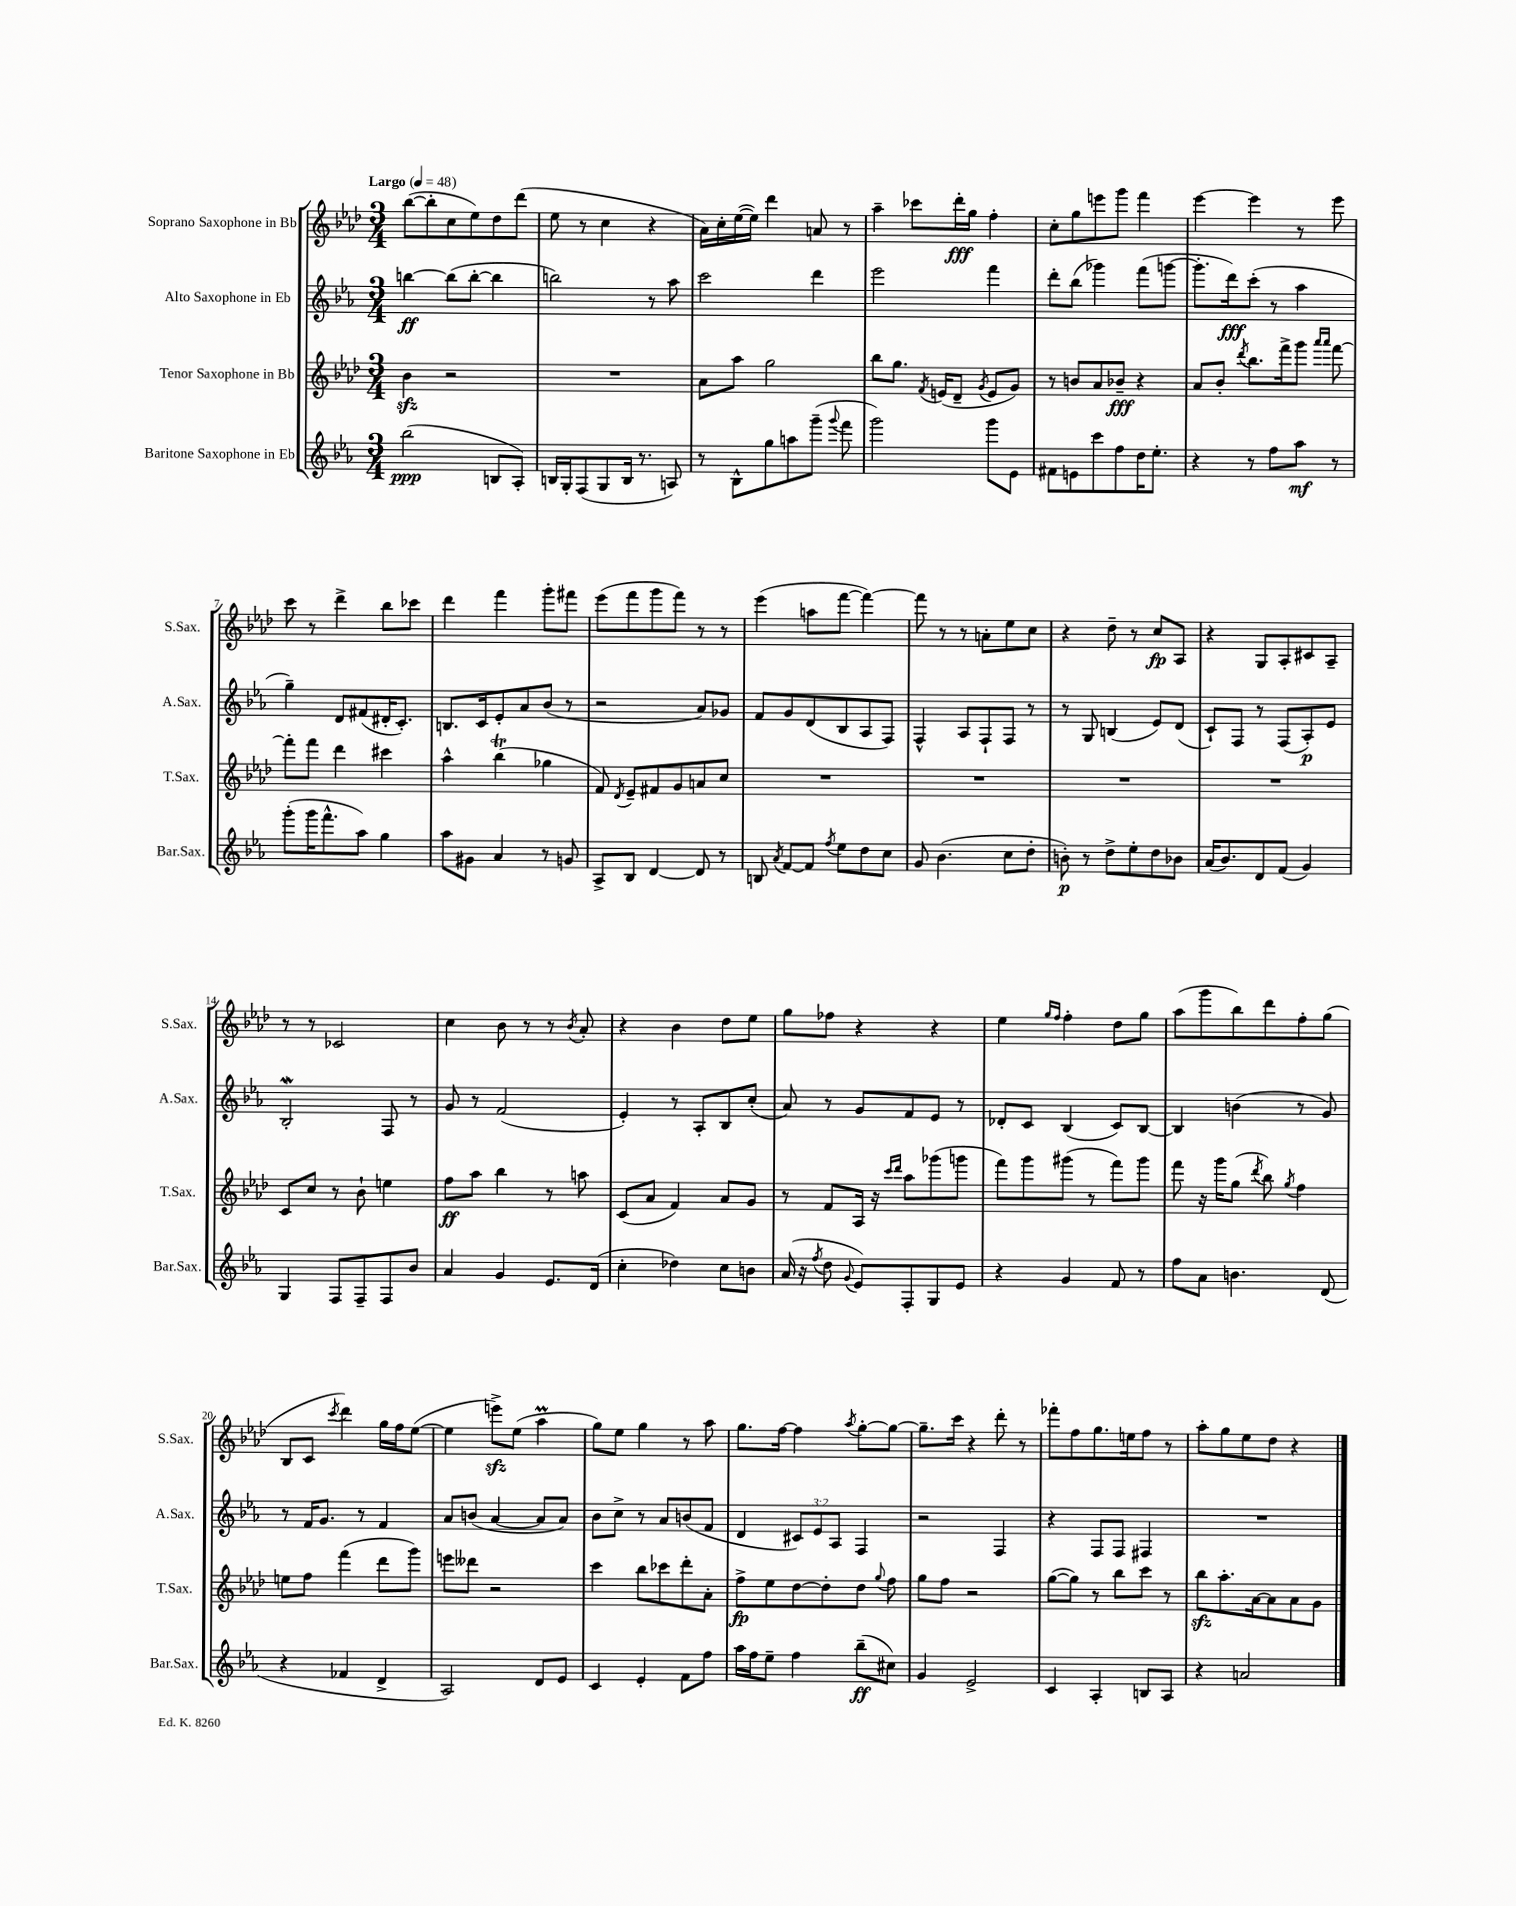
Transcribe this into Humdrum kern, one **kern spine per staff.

**kern	**kern	**kern	**kern
*staff4	*staff3	*staff2	*staff1
*clefG2	*clefG2	*clefG2	*clefG2
*k[b-e-a-]	*k[b-e-a-d-]	*k[b-e-a-]	*k[b-e-a-d-]
*M3/4	*M3/4	*M3/4	*M3/4
*MM48	*MM48	*MM48	*MM48
(2bb-	4b-	[4bb	([8bb-
.	.	.	8bb-']
.	2r	(8bb]	8cc
.	.	[8bb'	8ee-)
8B	.	4bb]	8dd-
8A-')	.	.	(8ddd-
=	=	=	=
16B	2.r	2bb)	8ee-
16G'	.	.	.
(8F	.	.	8r
8G	.	.	4cc
16B	.	.	.
8.r	.	.	.
.	.	8r	4r
8A)	.	8aa-	.
=	=	=	=
8r	8a-	2ccc	16a-)
.	.	.	16cc'
8B-^^	8aa-	.	([16ee-
.	.	.	16ee-])
8gg	2gg	.	4ddd-
8aa	.	.	.
(8ggg~	.	4ddd	8a
8qqggg	.	.	.
8fff	.	.	8r
=	=	=	=
2ggg)	8bb-	2eee-	4aa-~
.	8.gg	.	.
.	.	.	8ccc-
.	8qf	.	.
.	(16e	.	.
.	8d-~	.	16ddd-'
.	.	.	16gg
.	8qg	.	.
8ggg	8e	4fff	4ff'
8e-	8g)	.	.
=	=	=	=
8f#	8r	8ddd'	8cc'
8e	8b	(8bb-	8gg
8ccc	8a-	4ggg-)	8eee
8ff	8b-~	.	8ggg
16dd	4r	(8fff	4fff
8.ee-'	.	.	.
.	.	[8ggg	.
=	=	=	=
4r	8a-	8.ggg']	[4eee-
.	8b-'	.	.
.	.	16ddd)	.
.	8qddd-	.	.
8r	8.bb-	(8ccc'	4eee-]
8ff	.	8r	.
.	16fff^	.	.
8aa-	8ggg	4aa-	8r
.	16qqaaa-	.	.
.	16qqaaa-	.	.
8r	[8fff	.	8eee-
=	=	=	=
(8ggg'	8fff']	4gg~)	8ccc
16ggg	8fff	.	8r
8.fff^^	.	.	.
.	4ddd-	8d	4ddd-^
8aa-)	.	(8f#	.
4gg	4ccc#	16d#'	8bb-
.	.	8.c')	.
.	.	.	8ccc-
=	=	=	=
8aa-	4aa-^^	8.B	4ddd-
8g#	.	.	.
.	.	16c	.
4a-	(4bb-	8e-'	4fff
.	.	8a-	.
8r	4gg-	(8b-	8ggg'
8g	.	8r	8fff#
=	=	=	=
8A-^	8f)	2r	(8eee-
.	8qd-	.	.
8B-	8e-~	.	8fff
[4d	8f#	.	8ggg
.	8g	.	8fff)
8d]	8a	8a-)	8r
8r	8cc	8g-	8r
=	=	=	=
8B	2.r	8f	(4eee-
8qa-	.	.	.
[8f	.	8g	.
8f]	.	(8d	8aa
8qff	.	.	.
8ee-	.	8B-	[8fff
8dd	.	8A-	4fff_)
8cc	.	8F)	.
=	=	=	=
8g	2.r	4F^^	8fff]
(4.b-	.	.	8r
.	.	8A-	8r
.	.	8F`	8a'
8cc	.	8F	8ee-
8dd'	.	8r	8cc
=	=	=	=
8b')	2.r	8r	4r
8r	.	8G	.
8dd^	.	(4B	8dd-~
8ee-'	.	.	8r
8dd	.	8e-)	8cc
8b-	.	(8d	8A-
=	=	=	=
(16a-	2.r	8c`)	4r
8.b-)	.	.	.
.	.	8F	.
8d	.	8r	8G
(8f	.	(8F	8A-'
4g)	.	8A-')	8c#
.	.	8e-	8A-~
=	=	=	=
4G	8c	2B-'	8r
.	8cc	.	8r
8F	8r	.	2c-
8F~	8b-`	.	.
8F	4ee	8F	.
8b-	.	8r	.
=	=	=	=
4a-	8ff	8g	4cc
.	8aa-	8r	.
4g	4bb-	(2f	8b-
.	.	.	8r
8.e-	8r	.	8r
.	.	.	8qb-
.	8aa	.	8a-'
(16d	.	.	.
=	=	=	=
4cc'	(8c	4e-')	4r
.	8a-	.	.
4dd-)	4f)	8r	4b-
.	.	8A-'	.
8cc	8a-	8B-	8dd-
8b	8g	(8cc'	8ee-
=	=	=	=
(16a-	8r	8a-)	8gg
16r	.	.	.
8qff	.	.	.
8dd	8f	8r	8ff-
8qqg	.	.	.
8e-)	16A-	8g	4r
.	16r	.	.
.	16qqccc	.	.
.	16qqddd-	.	.
8F'	8aa-	8f	.
8G	(8ggg-	8e-	4r
8e-	8ggg	8r	.
=	=	=	=
4r	8fff)	8d-'	4ee-
.	8ggg	8c	.
.	.	.	16qqgg
.	.	.	16qqff
4g	(8ggg#	(4B-	4ff'
.	8r	.	.
8f	8fff)	8c)	8dd-
8r	8ggg#	[8B-	8gg
=	=	=	=
8ff	8fff	4B-]	(8aa-
8a-	16r	.	8ggg
.	16ggg	.	.
4.b	(8gg	(4b	8bb-)
.	8qddd-	.	.
.	8bb-)	.	8ddd-
.	8qgg	.	.
.	4ff	8r	8ff'
(8d	.	8g)	(8gg
=	=	=	=
4r	8ee	8r	8B-
.	8ff	16f	8c
.	.	8.g	.
.	.	.	8qccc
4f-	(4fff	.	4ddd-)
.	.	8r	.
4d^	8ddd-	4f	16gg
.	.	.	16ff
.	8ggg)	.	([8ee-
=	=	=	=
2A-)	8eee	8a-	4ee-]
.	8ddd--	(8b	.
.	2r	[4a-	8eee^)
.	.	.	(8ee-
8d	.	8a-]	4aa-
8e-	.	8a-)	.
=	=	=	=
4c	4ccc	8b-	8gg)
.	.	8cc^	8ee-
4e-'	8bb-	8r	4gg
.	8ccc-	8a-	.
8f	8ddd-'	(8b	8r
8ff	8a-'	8f	8aa-
=	=	=	=
16aa-	8ff^	4d	8.gg
16ff	.	.	.
8ee-~	8ee-	.	.
.	.	.	[16ff
4ff	[8dd-	12c#)	4ff]
.	.	12e-	.
.	8dd-']	.	.
.	.	12A-	.
.	.	.	8qaa-
(8bb-~	8dd-	4F	[8gg'
.	8qqgg	.	.
8cc#)	8ff	.	8gg_
=	=	=	=
4g	8gg	2r	8.gg~]
.	8ff	.	.
.	.	.	16ccc
2e-^	2r	.	4r
.	.	4F	8ddd-'
.	.	.	8r
=	=	=	=
4c	([8gg	4r	8fff-'
.	8gg])	.	8ff
4A-'	8r	8F	8.gg
.	8bb-	8F	.
.	.	.	16ee
8B	8ccc	4F#	8ff
8A-	8r	.	8r
=	=	=	=
4r	8bb-	2.r	8aa-'
.	8.aa-'	.	8gg
2a	.	.	8ee-
.	[16a-	.	.
.	8a-]	.	8dd-
.	8a-	.	4r
.	8g	.	.
==	==	==	==
*-	*-	*-	*-
